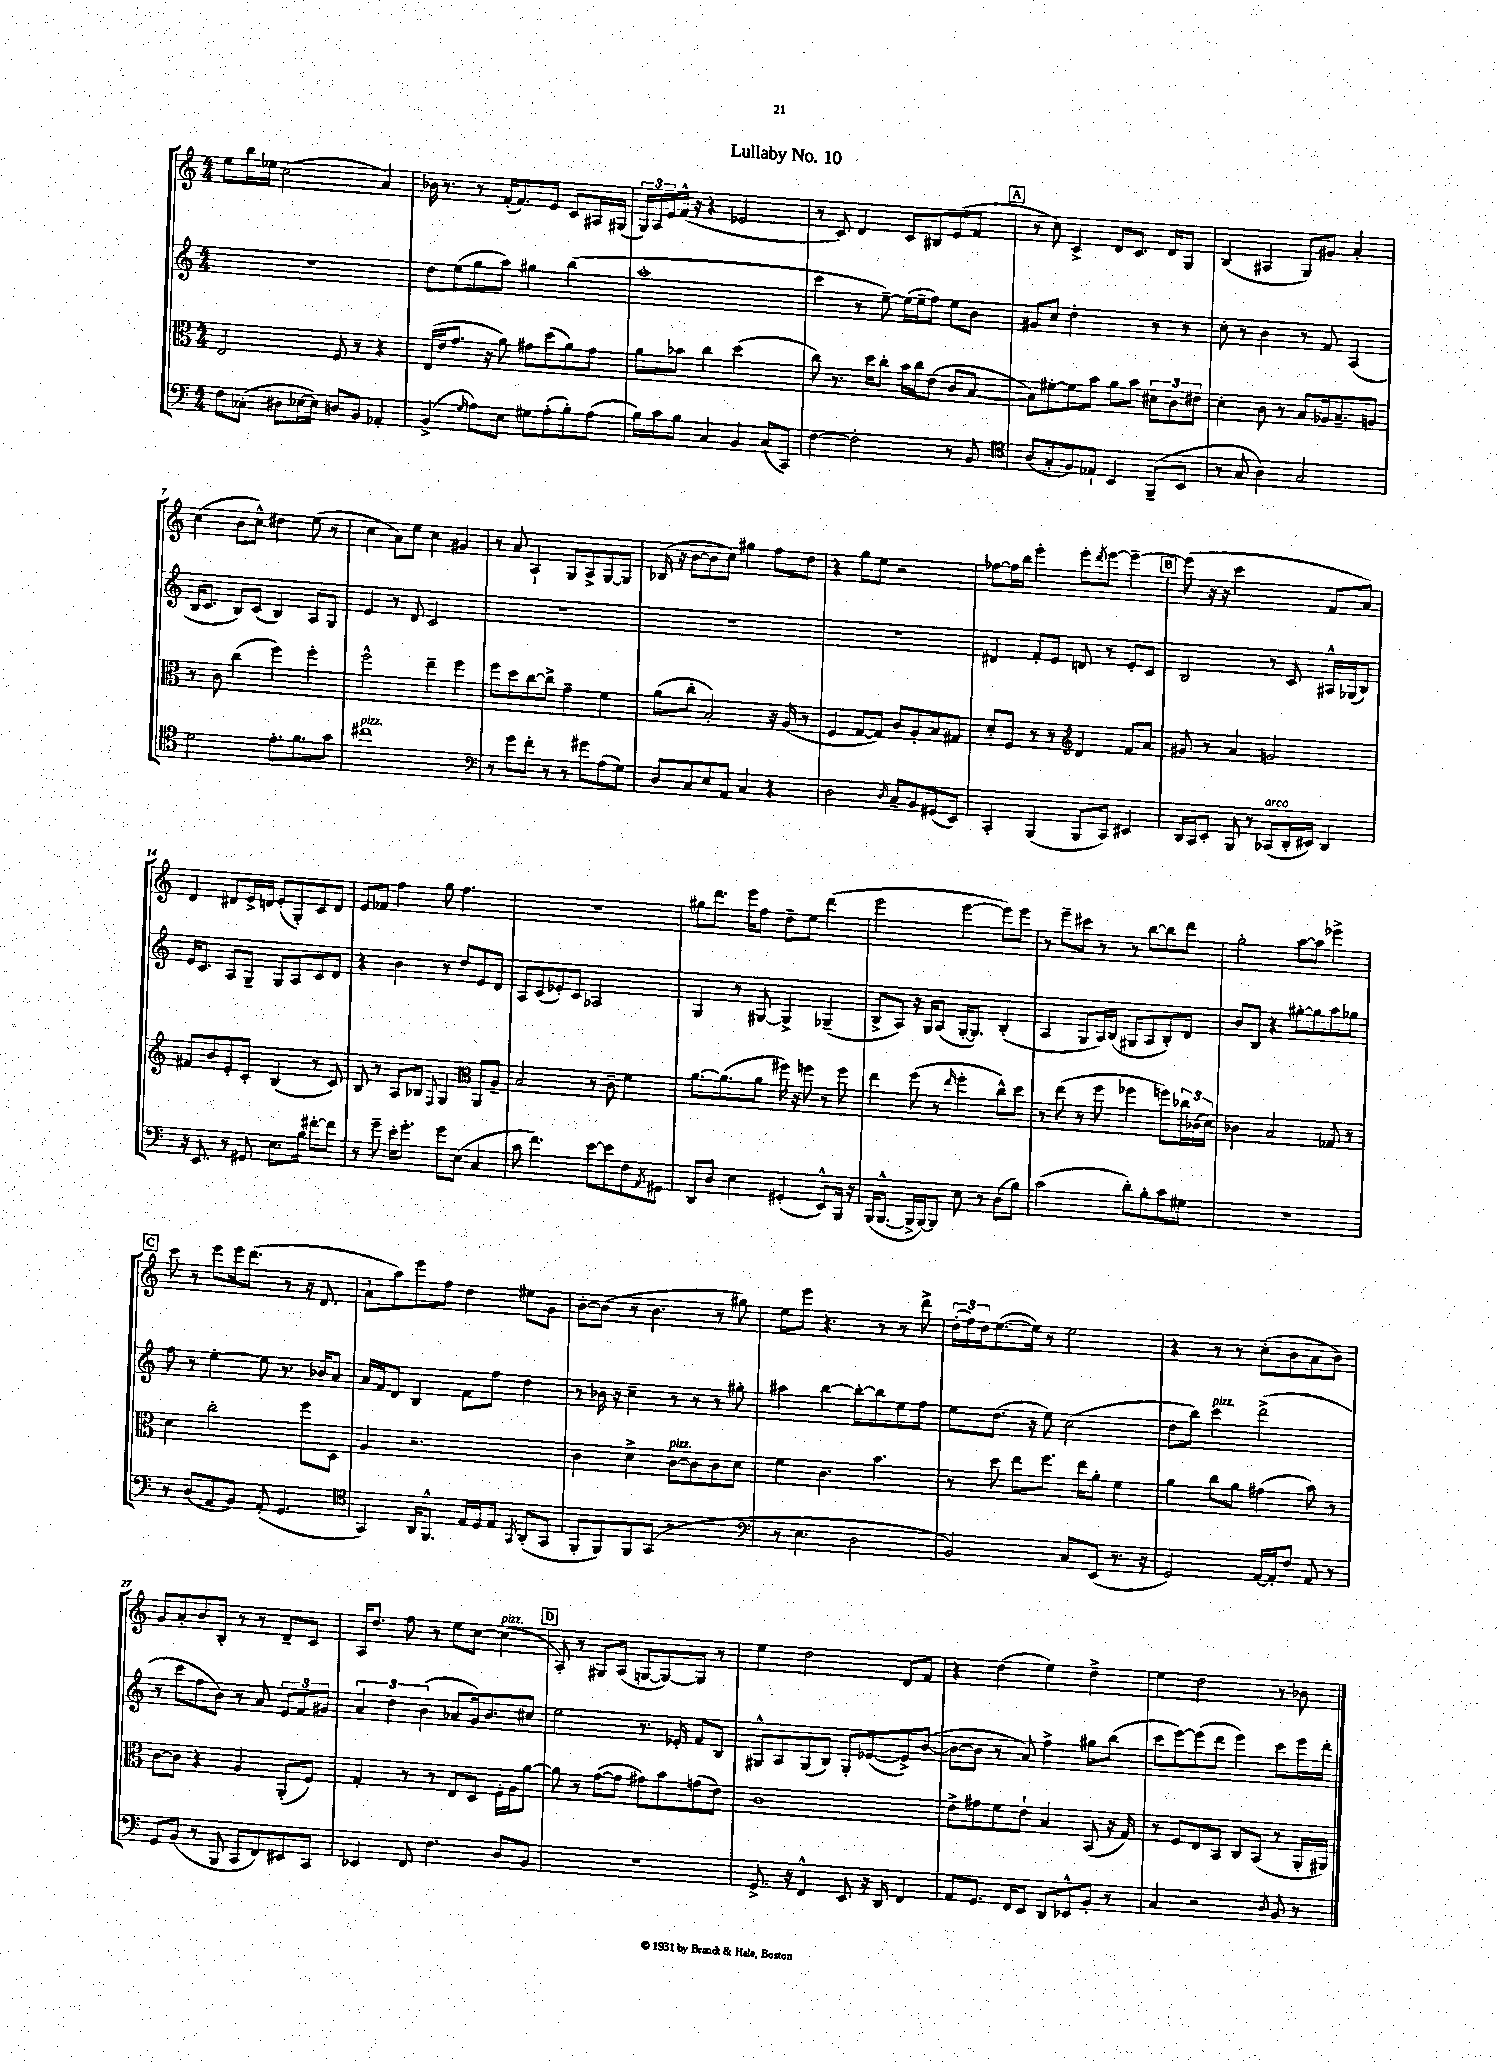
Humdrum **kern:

**kern	**kern	**kern	**kern
*staff4	*staff3	*staff2	*staff1
*clefF4	*clefC3	*clefG2	*clefG2
*k[]	*k[]	*k[]	*k[]
*M4/4	*M4/4	*M4/4	*M4/4
8F	2E	1r	8ee
(8C-'	.	.	16bb
.	.	.	16ee-
8D#	.	.	(2cc
[16E-	.	.	.
16E-])	.	.	.
8D	8F	.	.
8BB	8r	.	.
4AA-'	4r	.	4a)
=	=	=	=
(4BB^	(16E	8dd	16b-
.	16e	.	8.r
.	8.g	(8ee	.
16qqG	.	.	.
8A)	.	8gg	8r
.	16r	.	.
8E	8a)	8aa)	(16f'
.	.	.	8.f)
8G#	8g#	4gg#	.
(8A'	(8dd	.	8e
8B')	8a)	(4bb	8c
(8A	8g#	.	16A#
.	.	.	(16G#
=	=	=	=
16B)	8a	1aa'	24G)
.	.	.	24A
16c	.	.	.
.	.	.	24e
8B	8b-	.	(16f^^
.	.	.	16r
4C	4cc	.	4r
4BB	(2dd	.	2e-
(8C	.	.	.
8CC)	.	.	.
=	=	=	=
[4F	8cc)	4ccc	8r
.	8.r	.	8c)
2F']	.	8r	4d
.	16dd	.	.
.	8cc'	[8ee~)	.
.	16b	(16ee]	8c
.	16cc	16ee~	.
.	(8e	8ff)	8B#
8r	8c	8ee	(8e
8BB	[8B	8b	8f
=	=	=	=
*clefC4	*	*	*
(8A	8B])	8g#	8r
8G'	[8f#'	8cc	8cc)
8F)	8f#]	2dd'	4c^
8E-`	8b	.	.
4BB	8a	.	8d
.	8b	.	8.c
(8FF~	12d#	8r	.
.	.	.	16d
.	12c	.	.
8BB	.	8r	8G
.	12e#	.	.
=	=	=	=
8r	4d'	8cc'	(4B
8G	.	8r	.
4A)	8c	4b	4A#
.	8r	.	.
2G	8B	8r	8G)
.	16A-	8f	8g#
.	8.B~	.	.
.	.	(4A	4a'
.	8A	.	.
=	=	=	=
2d	8r	16B	(4cc
.	.	8.c	.
.	8c	.	.
.	(4cc	8B)	8b
.	.	(8c	8cc^^)
8.e'	4ff)	4B)	4dd#
8.f	.	.	.
.	4ff'	8A	(8ee
8g	.	8G	8r
=	=	=	=
1cc#	2ff^^	4e	4cc
.	.	8r	8a)
.	.	8d	8ee
.	4ee~	2c	4cc
.	4ff	.	4g#
=	=	=	=
*clefF4	*	*	*
8r	8ff	1r	8r
8g	8dd	.	8a
8f'	[8cc	.	4A`
8r	8cc^]	.	.
8r	4g~	.	8G
8g#	.	.	8A^
(8A	4f	.	[8G
8G)	.	.	8G]
=	=	=	=
8D	(8a	1r	(16B-
.	.	.	16r
8C	8cc'	.	[8b
8E	2B')	.	8b]
8AA	.	.	8cc)
4C	.	.	4gg#
4r	16r	.	8ff
.	(16A	.	.
.	8r	.	8dd
=	=	=	=
2D	4F	1r	4r
.	[8G	.	8gg
.	8G])	.	8ee
16qqD	.	.	.
8C~	8c	.	2r
8BB	8A'	.	.
(8GG#	8B	.	.
8EE)	8G#	.	.
=	=	=	=
4CC'	8d'	4d#	[8ff-
.	8F	.	16ff-]
.	.	.	16bb
(4BBB	8r	8f'	4eee'
.	8r	8e	.
*	*clefG2	*	*
8BBB	4d	8d	8eee'
.	.	.	8qddd
8CC)	.	8r	[8eee
4EE#	8f	8e'	4eee~_
.	8a	8c	.
=	=	=	=
16DD	8g#	2B	(8eee]
16CC	.	.	.
8EE'	8r	.	16r
.	.	.	16r
8BBB	4a	.	2ccc
8r	.	.	.
(8CC-	2g	8r	.
16DD'	.	8c	.
16EE#)	.	.	.
4DD	.	16A#^^	8f
.	.	(16G-	.
.	.	8B)	8a)
=	=	=	=
16r	8f#	16e	4d
8.EE	.	8.c	.
.	8b	.	.
8r	8e'	8A	8d#
8GG#	8c'	8G~	16e^
.	.	.	16d
8.E	(4B	8G	(8e'
.	.	8A	8G')
16B	.	.	.
[8f#'	8r	8c	8c
8f#]	8c)	8d	8d
=	=	=	=
8r	8B	4r	8e
8g~	8r	.	8f-
16e'	8A	4b	4ff
8.g'	.	.	.
.	8B-	.	.
.	8qqF	.	.
8g	4G	8r	8gg
(8E	.	8dd	4.ff
*	*clefC3	*	*
4C	8AA	8e	.
.	8A~	8d	.
=	=	=	=
8c	2B	8A	1r
4.f)	.	(8c	.
.	.	8e-')	.
.	.	8c	.
[8e	8r	2A-	.
8e]	8c~	.	.
8F	4f	.	.
8qAA	.	.	.
8GG#	.	.	.
=	=	=	=
8DD	[8.a	4G	8gg#
8D	.	.	8.ddd
.	(8.a]	.	.
4E	.	8r	.
.	.	.	16eee
.	8a	[8G#	8ff
(4GG#'	16ff#)	4G#^]	8dd~
.	16r	.	.
.	8ff	.	8ee
8EE^^)	8r	(4G-~	(4ddd
16BBB	8ff	.	.
16r	.	.	.
=	=	=	=
(16BBB	4ee	8B^	2eee
[8.BBB^^	.	.	.
.	.	8A)	.
16BBB^]	(8ff	16r	.
[16BBB)	.	16G	.
8BBB]	8r	(8A	.
.	16qqee	.	.
8E	4ff'	[16G'	[4eee
.	.	8.G])	.
8r	.	.	.
(8D	8cc^^)	(4B'	8eee])
8B)	8dd	.	8eee
=	=	=	=
(2c	8r	4A	8r
.	(8ee	.	8eee~
.	8r	8G	8ccc#
.	8ff	16A)	8r
.	.	(16B	.
8d')	4ff-	8G#	8r
8B'	.	8A	[8bb
8c	8ff)	8B')	8bb]
8G#	24cc-	8d	8ddd
.	(24c-	.	.
.	24d)	.	.
=	=	=	=
1r	4c-	8b	2gg'
.	.	8B	.
.	2B	4r	.
.	.	[8gg#'	[8aa
.	.	8gg#]	8aa]
.	8G-	8aa	4eee-^
.	8r	8gg-	.
=	=	=	=
8r	4d	8ff	8ccc
(8D	.	8r	8r
8AA	2cc'	[4ee'	8eee
8BB)	.	.	16eee
.	.	.	(8.ddd
(8AA'	.	8ee]	.
4.GG	.	8.r	8r
.	8ff	.	16r
.	.	16b-	8.d
.	8D	8a	.
=	=	=	=
*clefC4	*	*	*
4GG)	4A	16a	8a`
.	.	16f	.
.	.	8d	8aa)
16AA	2.r	4B	8eee
8.FF^^	.	.	.
.	.	.	8ff
16E	.	8f	4dd
16D	.	.	.
8E	.	8ff	.
8qGG	.	.	.
(8AA'	.	4dd	8ee#
8GG	.	.	8g
=	=	=	=
8FF'	4c	8r	[8b'
8FF)	.	16b-	(8b]
.	.	16r	.
8FF	4d^	4cc~	8r
(8GG	.	.	4.b
2r	[8c	8r	.
.	8c]	8r	.
.	8c	8r	8r
.	8d	8gg#'	8gg#)
=	=	=	=
*clefF4	*	*	*
8r	4f	4aa#	8ee
4.E	.	.	8eee
.	4.c	[4bb	4.r
2D	.	8bb'_	.
.	4.b	8bb]	8r
.	.	8ee	8r
.	.	8ff	8ddd^
=	=	=	=
2BB)	8r	8ee	(24dd'
.	.	.	24ff)
.	.	.	24dd
.	8dd	(8.dd	([8.ee
.	8ee	.	.
.	.	16r	16ee])
.	8.ff	8ee)	8r
8C	.	(2cc	2ee
.	16ee	.	.
(8EE	8a'	.	.
8.r	4f	.	.
16r	.	.	.
=	=	=	=
2GG)	4a	8dd	4r
.	.	8bb)	.
.	8cc	4ccc	8r
.	8a	.	8r
[16AA	(4g#	(2ddd^	(8cc'
16AA']	.	.	.
8F	.	.	8b
8AA	8b)	.	8a
8r	8r	.	8b)
=	=	=	=
8GG	[8c	8r	8g
(8BB	8c]	8ccc	8a'
8r	4r	8ff	8b
8BBB	.	8b)	8B'
8CC	4A	8r	8r
8FF)	.	8a	8r
8EE#	(8AA'	12e	8d~
.	.	12f	.
8CC	8F)	.	8c
.	.	12g#	.
=	=	=	=
4EE-	4G'	6a	16A
.	.	.	8.dd
.	.	6dd	.
8FF	8r	.	8ff
.	.	(6b	.
4.F	8r	.	8r
.	8E	8a-	8ee
.	8D	16g)	[8cc
.	.	8.b	.
8D	16F'	.	(4cc]
.	16A	.	.
8BB	[8a	8cc#	.
=	=	=	=
1r	8a]	2ee	8A')
.	8r	.	8r
.	([8g	.	8G#
.	8g]	.	(8A
.	8g#)	8.r	[8G
.	8b	.	8G_)
.	.	16e-'	.
.	(8g	8f	8G]
.	8e)	8B	8r
=	=	=	=
8.GG^	1c	8G#^^	4ee
.	.	8A	.
16r	.	.	.
4FF^^	.	(8G#	2dd
.	.	8B)	.
8EE	.	8G#'	.
16r	.	([8e-	.
16DD	.	.	.
4FF	.	8e-^])	8d
.	.	([8b	8f
=	=	=	=
8AA	8e^	8b_	4r
8.GG	8g#	8b]	.
.	8f	8r	(4dd
16FF	.	.	.
8EE	8e`	8a)	.
8DD	4B	4ff^	4ee)
8EE-^^	.	.	.
8BB'	(8BB	8gg#	4dd^
8r	16r	(8bb	.
.	16G)	.	.
=	=	=	=
4C	8r	8ccc	4ee
.	8F	[8eee)	.
2r	8E	(8eee]	2dd
.	8BB	8ddd	.
.	8C	4eee)	.
.	(8BB	.	.
8qD	.	.	.
8BB	8r	8ccc	8r
8r	16AA'	16eee	8b-
.	16AA#)	16ddd'	.
==	==	==	==
*-	*-	*-	*-
